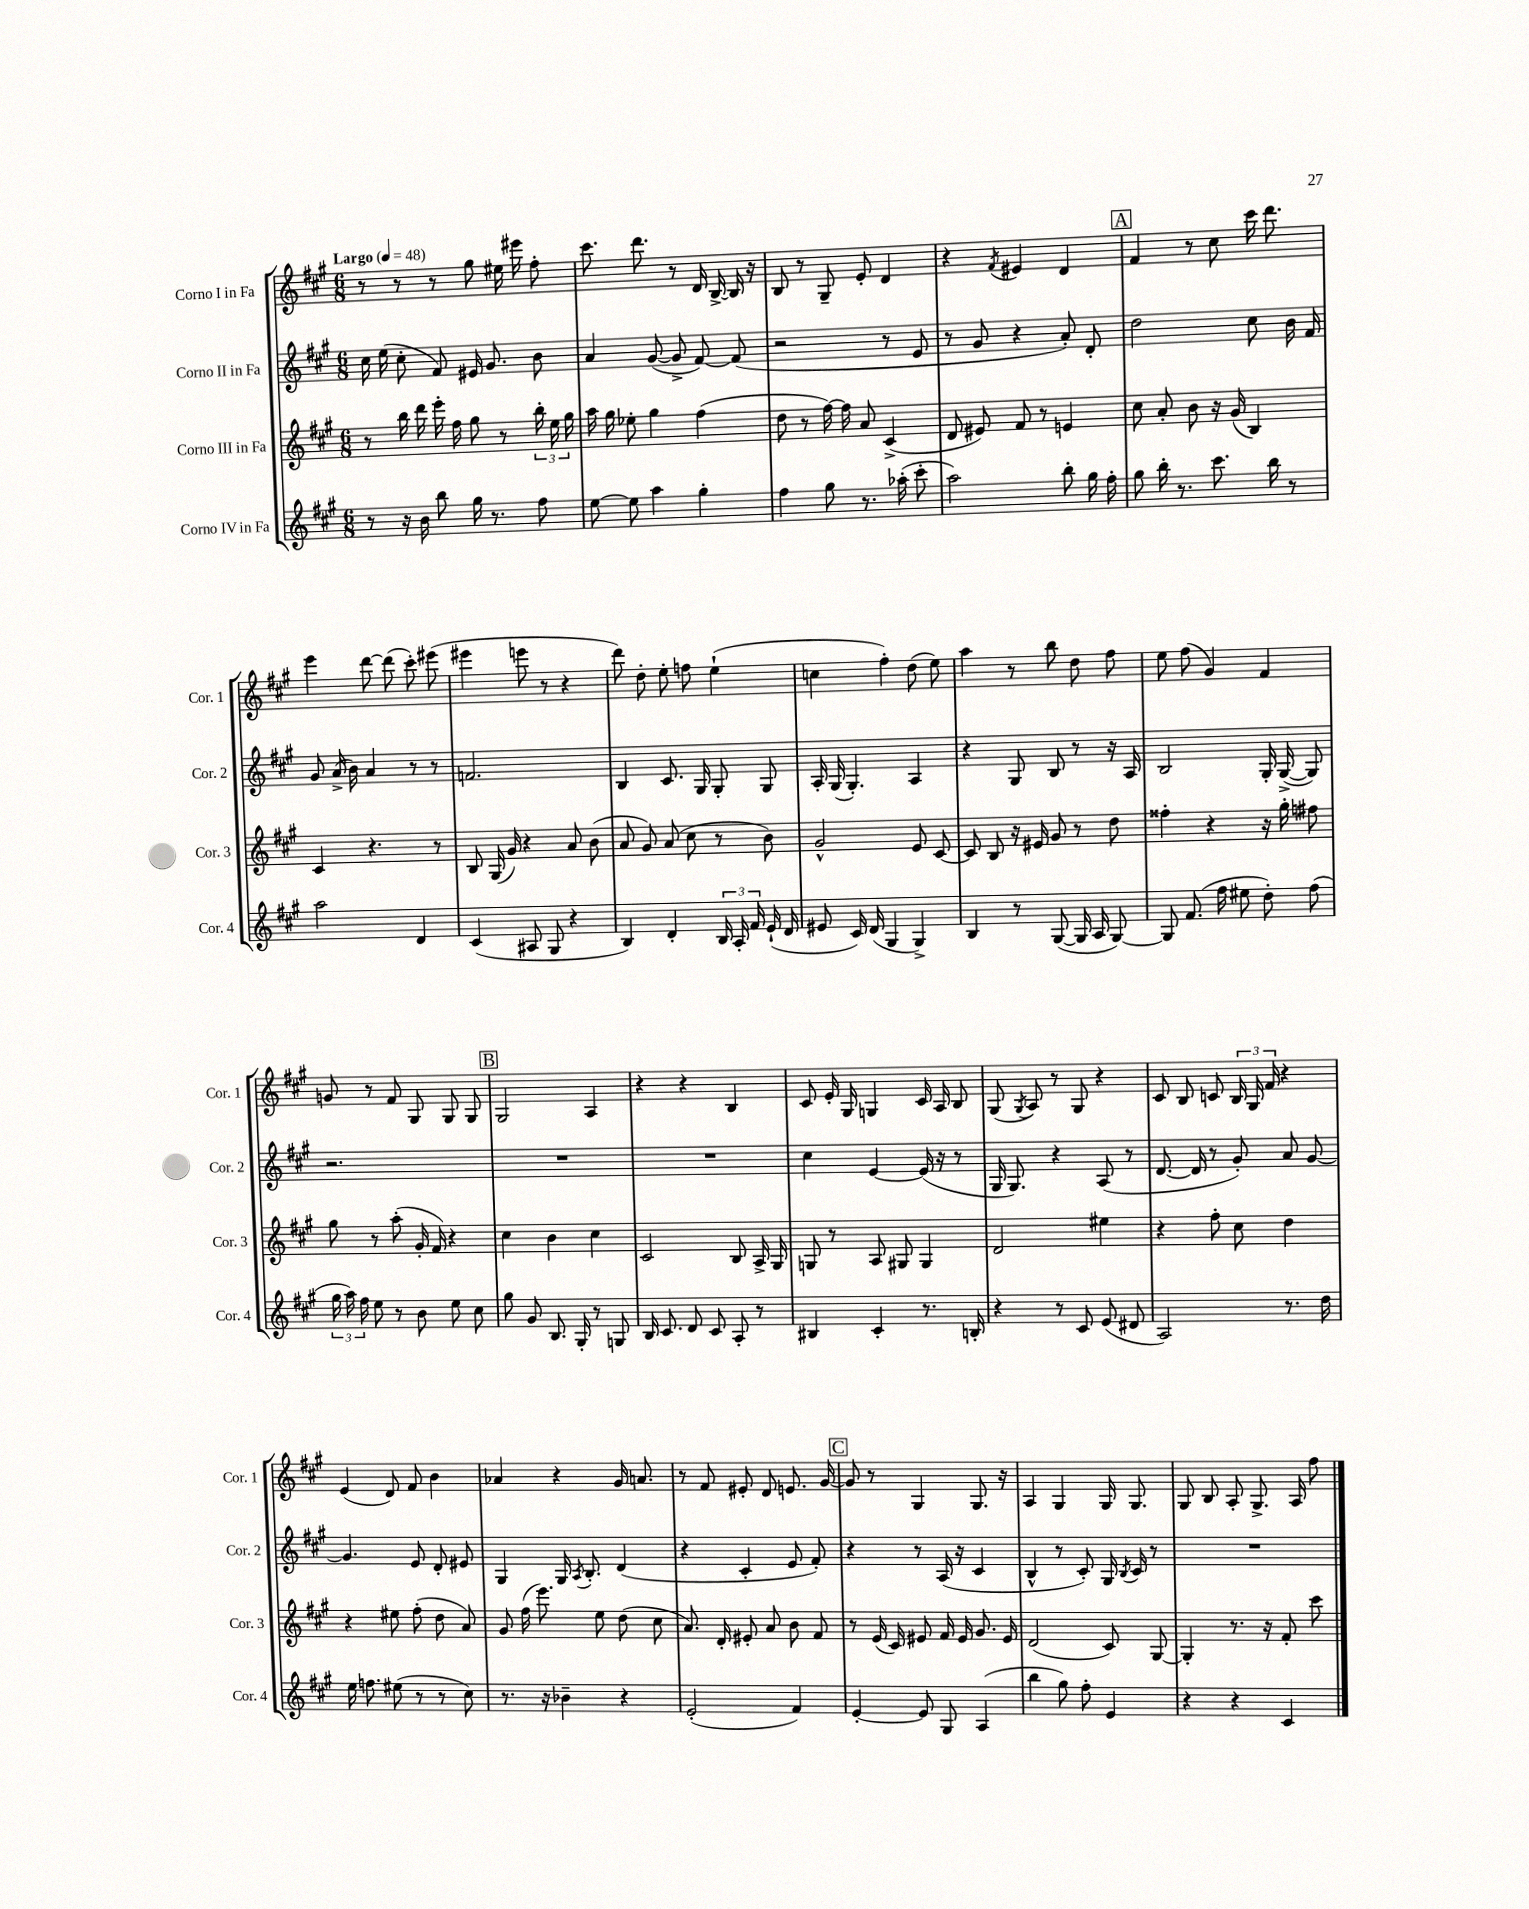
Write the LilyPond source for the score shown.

<<
\new StaffGroup <<
\new Staff = "s0" \with { instrumentName = "Corno I in Fa" shortInstrumentName = "Cor. 1" } {
    \clef treble \key a \major \numericTimeSignature \time 6/8 \tempo "Largo" 4 = 48
    \autoBeamOff r8 r8 r8 gis''8 eis''16 eis'''16 fis''8-. |
    cis'''8. d'''8. r8 d'16 b16~-> b16 r16 |
    b8 r8 gis8-- e'8-. d'4 |
    r4 \acciaccatura { fis'8 } eis'4 d'4 |
    \mark \markup { \box "A" } fis'4 r8 cis''8 cis'''16 d'''8. |
    e'''4 d'''8~ d'''8( cis'''8-.) eis'''8( |
    eis'''4 e'''8 r8 r4 |
    d'''8) d''8-. e''8-. f''8 e''4-!( |
    c''4 fis''4-.) d''8( e''8) |
    a''4 r8 b''8 d''8 fis''8 |
    e''8 fis''8( gis'4) fis'4 |
    g'8 r8 fis'8 gis8 gis8 gis8 |
    \mark \markup { \box "B" } gis2 a4 |
    r4 r4 b4 |
    cis'8 e'16-. gis16 g4 cis'16 a16 b8 |
    gis8( \acciaccatura { gis8 } a8) r8 gis8 r4 |
    cis'8 b8 c'8 \tuplet 3/2 { b16 gis16 fis'16 } r4 |
    e'4( d'8) fis'8 b'4 |
    aes'4 r4 gis'16 a'8. |
    r8 fis'8 eis'8-. d'8 e'8. gis'16~ |
    \mark \markup { \box "C" } gis'8 r8 gis4 gis8. r16 |
    a4 gis4 gis16 gis8. |
    gis8 b8 a8-. gis8.-> a16 fis''8 \bar "|." |
}
\new Staff = "s1" \with { instrumentName = "Corno II in Fa" shortInstrumentName = "Cor. 2" } {
    \clef treble \key a \major \numericTimeSignature \time 6/8
    \autoBeamOff cis''16 e''16( cis''8-. fis'8) eis'16 gis'8. b'8 |
    a'4 gis'8~( gis'8-> fis'8~) fis'8( |
    r2 r8 e'8 |
    r8 gis'8 r4 a'8-.) d'8-. |
    \mark \markup { \box "A" } d''2 cis''8 b'16 fis'16 |
    gis'8 a'16->( b'16) a'4 r8 r8 |
    f'2. |
    b4 cis'8. gis16 gis8-. gis8 |
    a16-. gis16( gis4.-.) a4 |
    r4 gis8 b8 r8 r16 a16 |
    b2 gis16-. gis16~->( gis8) |
    r2. |
    \mark \markup { \box "B" } R2. |
    R2. |
    cis''4 e'4~ e'16( r16 r8 |
    gis16 gis8.) r4 a8( r8 |
    d'8.~ d'16 r8 gis'8-.) a'8 gis'8~ |
    gis'4. e'8 d'8-. eis'8 |
    gis4 gis16 \acciaccatura { a8 } b8.-. d'4( |
    r4 cis'4-. e'8 fis'8-.) |
    \mark \markup { \box "C" } r4 r8 a16( r16 cis'4 |
    b4-^ r8 cis'8-.) gis16 \acciaccatura { b8 } cis'16 r8 |
    R2. \bar "|." |
}
\new Staff = "s2" \with { instrumentName = "Corno III in Fa" shortInstrumentName = "Cor. 3" } {
    \clef treble \key a \major \numericTimeSignature \time 6/8
    \autoBeamOff r8 b''16 d'''16 e'''16-. fis''16 gis''8 r8 \tuplet 3/2 { b''16-. e''16 gis''16 } |
    a''16 gis''16 ees''8-. gis''4 fis''4( |
    d''8 r8 fis''16~) fis''16 a'8 cis'4->( |
    d'8 eis'8) fis'8 r8 e'4 |
    \mark \markup { \box "A" } cis''8 a'8-. b'8 r16 gis'16( b4) |
    cis'4 r4. r8 |
    b8 gis16( gis'16) r4 a'8 b'8( |
    a'8 gis'8) a'8( cis''8 r8 b'8) |
    gis'2-^ e'8 cis'8~ |
    cis'8 b8 r16 eis'16 gis'8 r8 d''8 |
    fisis''4-. r4 r16 gis''16-. fis''8 |
    gis''8 r8 a''8-.( gis'16-. fis'16) r4 |
    \mark \markup { \box "B" } cis''4 b'4 cis''4 |
    cis'2 b8 a16-> gis16 |
    g8 r8 a8 gis8 gis4 |
    d'2 eis''4 |
    r4 fis''8-. cis''8 d''4 |
    r4 eis''8 fis''8-.( d''8 a'8) |
    gis'8 fis''16( e'''8.) e''8 d''8( cis''8 |
    a'8.) d'16-. eis'8-. a'8 b'8 fis'8 |
    \mark \markup { \box "C" } r8 e'16( cis'16) eis'8 fis'16 eis'16 gis'8. eis'16 |
    d'2( cis'8) gis8~ |
    gis4-. r8. r16 fis'8-. cis'''8 \bar "|." |
}
\new Staff = "s3" \with { instrumentName = "Corno IV in Fa" shortInstrumentName = "Cor. 4" } {
    \clef treble \key a \major \numericTimeSignature \time 6/8
    \autoBeamOff r8 r16 b'16 b''8 gis''16 r8. fis''8 |
    e''8~ e''8 a''4 gis''4-. |
    fis''4 gis''8 r8. aes''16-.( cis'''8-. |
    a''2) b''8-. gis''16 fis''16-. |
    \mark \markup { \box "A" } gis''8 b''16-. r8. cis'''8. b''16 r8 |
    a''2 d'4 |
    cis'4( ais8 gis8 r4 |
    b4) d'4-. \tuplet 3/2 { b16 a16-. fis'16 } e'16-!( d'16 |
    eis'8 cis'16) d'16( gis4 gis4->) |
    b4 r8 gis8~( gis16 a16 gis8~) |
    gis8 fis'8.( fis''16 eis''8 d''8-.) fis''8( |
    \tuplet 3/2 { gis''16 a''16) fis''16 } e''8 r8 b'8 e''8 cis''8 |
    \mark \markup { \box "B" } gis''8 gis'8 b8. gis16-. r8 g8 |
    b16 cis'8. d'8 cis'8 a8-. r8 |
    bis4 cis'4-. r8. b16-. |
    r4 r8 cis'8 e'8( dis'8 |
    a2) r8. d''16 |
    e''16 f''8. eis''8( r8 r8 cis''8) |
    r8. r16 bes'4-- r4 |
    e'2-.( fis'4) |
    \mark \markup { \box "C" } e'4~-. e'8 gis8 a4( |
    b''4 gis''8) fis''8-. e'4 |
    r4 r4 cis'4 \bar "|." |
}
>>
>>
\layout { \context { \Score \remove "Bar_number_engraver" } }
